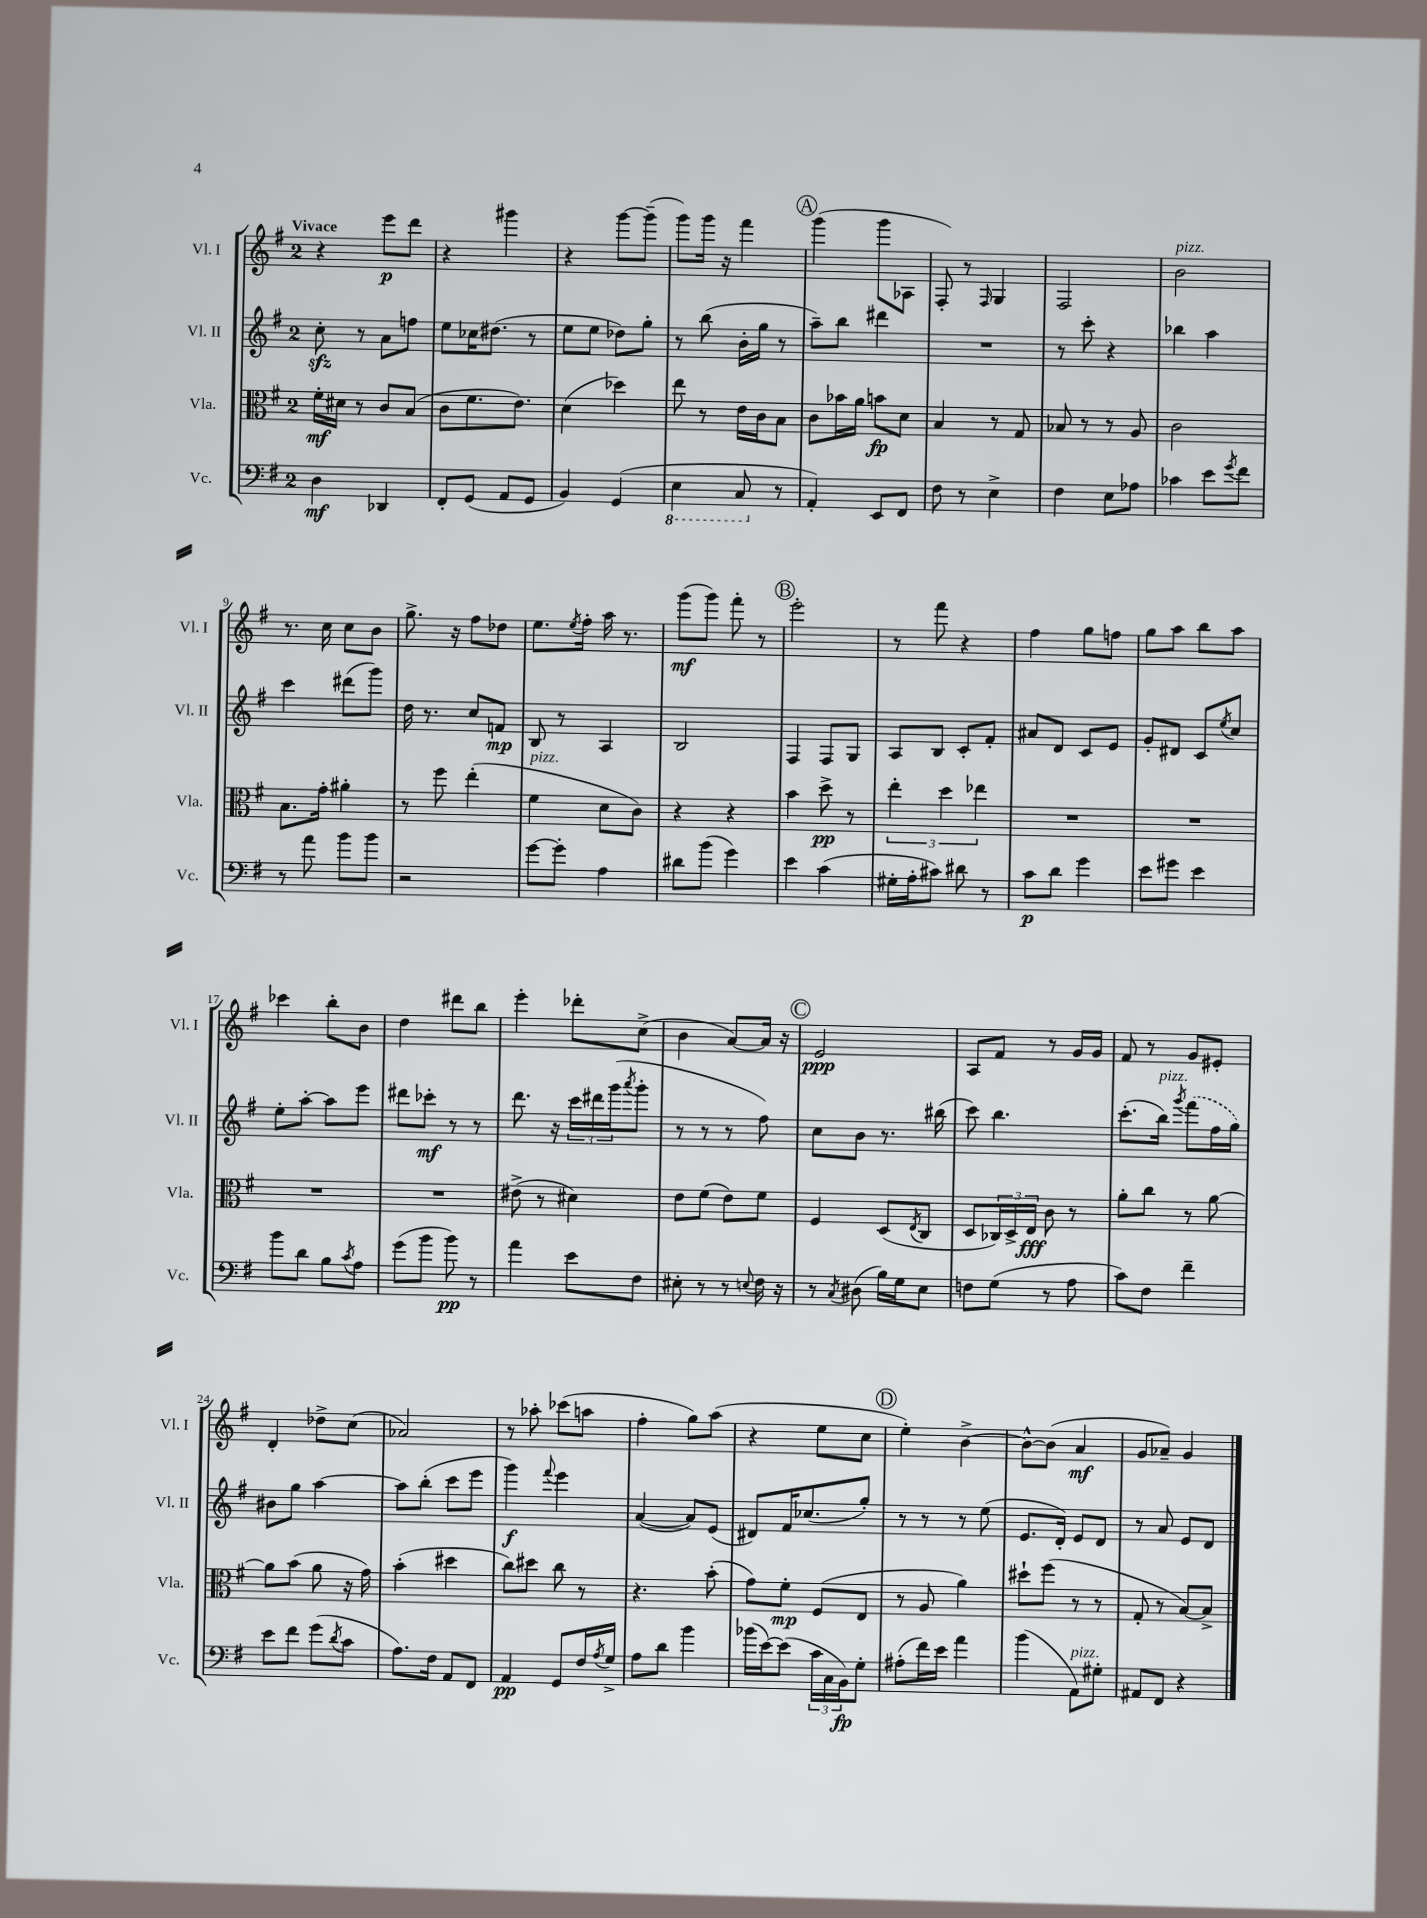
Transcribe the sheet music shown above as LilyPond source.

<<
\new StaffGroup <<
\new Staff = "s0" \with { instrumentName = "Vl. I" shortInstrumentName = "Vl. I" } {
    \clef treble \key g \major \once \override Staff.TimeSignature.style = #'single-digit \time 2/4 \tempo "Vivace"
    r4 e'''8\p d'''8 |
    r4 gis'''4 |
    r4 g'''8~ g'''8--( |
    g'''8) g'''16 r16 fis'''4 |
    \mark \markup { \circle "A" } g'''4( g'''8 aes8 |
    fis8-.) r8 \grace { fis16 } g4 |
    fis2 |
    b'2^\markup { \italic "pizz." } |
    r8. c''16 c''8 b'8 |
    g''8.-> r16 fis''8 des''8 |
    e''8. \acciaccatura { e''8 } fis''16-. a''16 r8. |
    g'''8\mf( g'''8) fis'''8-. r8 |
    \mark \markup { \circle "B" } e'''2-. |
    r8 fis'''8 r4 |
    fis''4 g''8 f''8 |
    g''8 a''8 b''8 a''8 |
    ces'''4 b''8-. b'8 |
    d''4 dis'''8 b''8 |
    e'''4-. des'''8-. c''8->( |
    b'4 a'8~) a'16 r16 |
    \mark \markup { \circle "C" } e'2\ppp |
    a8 fis'8 r8 g'16 g'16 |
    fis'8 r8 g'8 eis'8-. |
    d'4-. des''8-> c''8( |
    aes'2) |
    r8 aes''8-. ces'''8( a''8 |
    fis''4-. g''8) a''8( |
    r4 e''8 c''8 |
    \mark \markup { \circle "D" } e''4-.) b'4~-> |
    b'8~-^ b'8( a'4\mf |
    g'8 aes'8--) g'4 \bar "|." |
}
\new Staff = "s1" \with { instrumentName = "Vl. II" shortInstrumentName = "Vl. II" } {
    \clef treble \key g \major \once \override Staff.TimeSignature.style = #'single-digit \time 2/4
    c''8-.\sfz r8 a'8 f''8 |
    e''8 ces''16 dis''8.( r8 |
    e''8 e''8 des''8) g''8-. |
    r8 b''8( b'16-. g''16 r8 |
    \mark \markup { \circle "A" } a''8--) b''8 dis'''4 |
    R2 |
    r8 c'''8-. r4 |
    bes''4 a''4 |
    c'''4 dis'''8( g'''8) |
    d''16 r8. c''8 f'8\mp |
    b8 r8 a4 |
    b2 |
    \mark \markup { \circle "B" } fis4 fis8 g8 |
    a8 b8 c'8-. fis'8-. |
    ais'8 d'8 c'8 e'8 |
    g'8-. dis'8 c'8 \acciaccatura { e''8 } c''8 |
    e''8-. a''8~-. a''8 e'''8 |
    dis'''8 ces'''8-.\mf r8 r8 |
    d'''8. r16 \tuplet 3/2 { c'''16 dis'''16 g'''16( } \acciaccatura { a'''8 } g'''8-. |
    r8 r8 r8 fis''8) |
    \mark \markup { \circle "C" } c''8 b'8 r8. bis''16( |
    c'''8) b''4. |
    c'''8.-.( b''16^\markup { \italic "pizz." }) \acciaccatura { g'''8 } \once \slurDashed fis'''8( fis''16 g''16) |
    bis'8 g''8 a''4~ |
    a''8 b''8-.( c'''8 e'''8 |
    g'''4\f) \appoggiatura { fis'''8 } e'''4 |
    a'4~( a'8) e'8( |
    dis'8) fis'16 ces''8.( g''8-.) |
    \mark \markup { \circle "D" } r8 r8 r8 e''8( |
    e'8. d'16-.) e'8 d'8 |
    r8 a'8 e'8 d'8 \bar "|." |
}
\new Staff = "s2" \with { instrumentName = "Vla." shortInstrumentName = "Vla." } {
    \clef alto \key g \major \once \override Staff.TimeSignature.style = #'single-digit \time 2/4
    fis'16-.\mf dis'16 r8 c'8 b8( |
    c'8 fis'8. e'8.) |
    d'4( des''4) |
    e''8 r8 e'16 c'16 b8 |
    \mark \markup { \circle "A" } c'8 bes'16 a'16 b'8\fp d'8 |
    b4 r8 g8 |
    bes8 r8 r8 a8 |
    c'2 |
    b8. g'16-. ais'4-. |
    r8 fis''8 e''4-.( |
    fis'4^\markup { \italic "pizz." } d'8 c'8) |
    r4 r4 |
    \mark \markup { \circle "B" } b'4 d''8->\pp r8 |
    \tuplet 3/2 { e''4-. d''4 ees''4 } |
    R2 |
    R2 |
    R2 |
    R2 |
    eis'8->( r8 dis'4) |
    e'8 fis'8( e'8) fis'8 |
    \mark \markup { \circle "C" } fis4 d8( \acciaccatura { e8 } c8 |
    d8 \tuplet 3/2 { ces16) d16-> e16\fff } c'8 r8 |
    a'8-. c''8 r8 a'8~ |
    a'8 b'8( a'8 r16 g'16) |
    b'4-.( dis''4 |
    c''8) dis''8 c''8 r8 |
    r4. b'8-.( |
    g'8) fis'8-.\mp fis8( e8 |
    \mark \markup { \circle "D" } r8 a8 a'4) |
    dis''8-! fis''8( r8 r8 |
    g8-. r8 b8~) b8-> \bar "|." |
}
\new Staff = "s3" \with { instrumentName = "Vc." shortInstrumentName = "Vc." } {
    \clef bass \key g \major \once \override Staff.TimeSignature.style = #'single-digit \time 2/4
    d4\mf des,4 |
    fis,8-. g,8( a,8 g,8 |
    b,4) g,4( |
    \ottava #-1 e,4 c,8 \ottava #0 r8 |
    \mark \markup { \circle "A" } a,4-.) e,8 fis,8 |
    fis8 r8 e4-> |
    fis4 e8 aes8 |
    ces'4 e'8 \acciaccatura { g'8 } fis'8 |
    r8 a'8 b'8 b'8 |
    r2 |
    g'8~ g'8-. a4 |
    dis'8 b'8( g'4) |
    \mark \markup { \circle "B" } e'4 c'4( |
    gis16-. a16-. cis'8) dis'8 r8 |
    c'8\p d'8 g'4 |
    e'8 gis'8 e'4 |
    b'8 d'8 b8 \acciaccatura { c'8 } a8 |
    g'8( b'8 b'8\pp) r8 |
    a'4 e'8 fis8 |
    eis8-. r8 r8 \appoggiatura { e8 } fis16 r16 |
    \mark \markup { \circle "C" } r8 \acciaccatura { c8 } dis8( b16) g16 e8 |
    f8 g8( r8 a8 |
    c'8) fis8 fis'4-- |
    e'8 fis'8 g'8( \acciaccatura { d'8 } c'8 |
    a8.) fis16 a,8 fis,8 |
    a,4\pp g,8 fis16 \acciaccatura { a8 } g16-> |
    a8 d'8 b'4 |
    bes'16( e'16~) e'8( \tuplet 3/2 { c'16 c16 b,16\fp) } g8-. |
    \mark \markup { \circle "D" } ais8-.( fis'16) e'16 a'4 |
    b'4( a,8^\markup { \italic "pizz." }) gis8-. |
    ais,8 fis,8 r4 \bar "|." |
}
>>
>>
